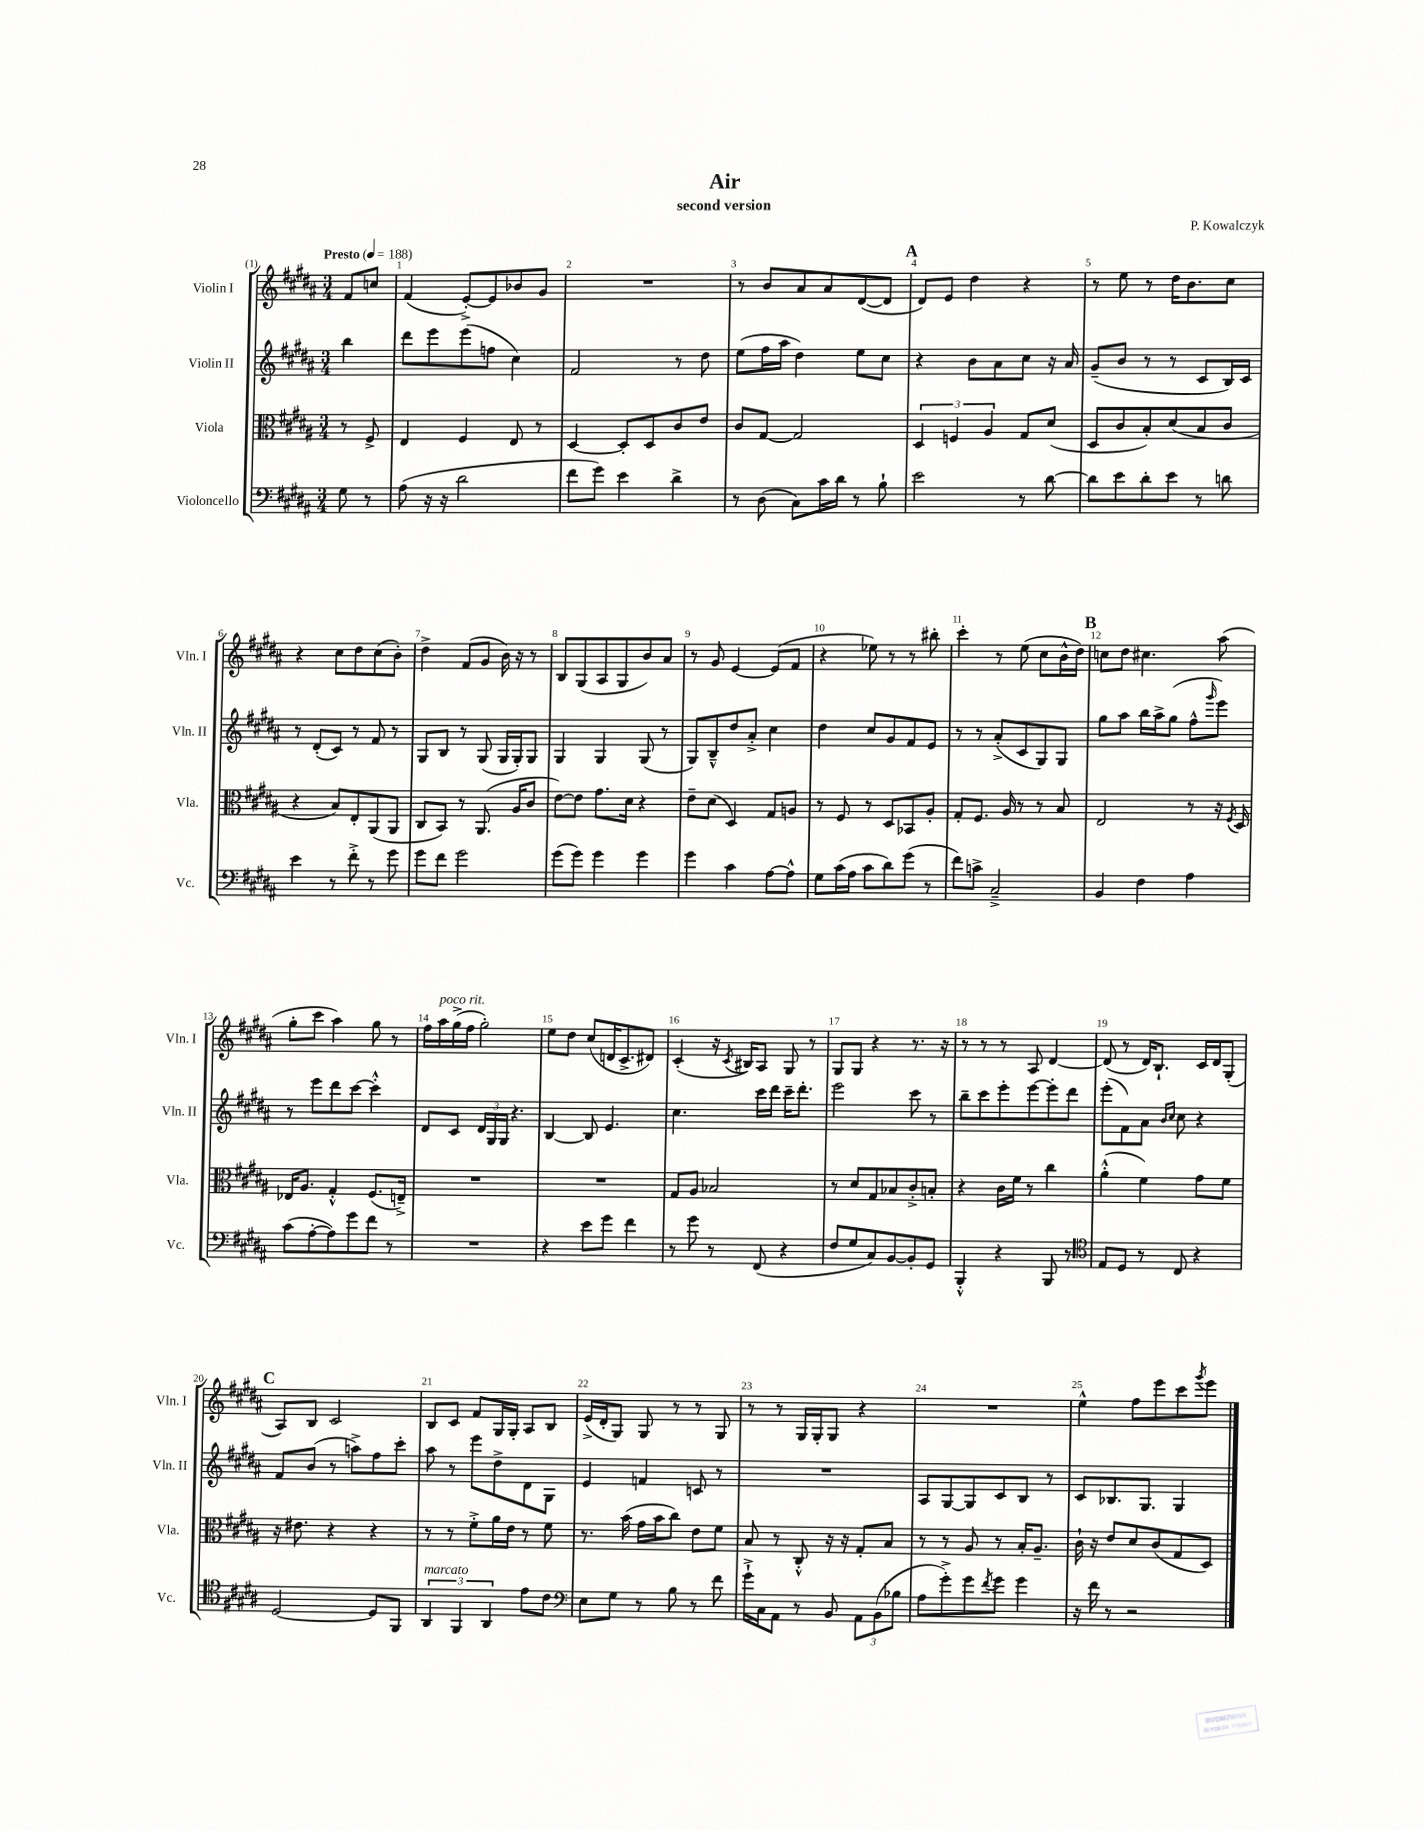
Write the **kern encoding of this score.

**kern	**kern	**kern	**kern
*staff4	*staff3	*staff2	*staff1
*clefF4	*clefC3	*clefG2	*clefG2
*k[f#c#g#d#a#]	*k[f#c#g#d#a#]	*k[f#c#g#d#a#]	*k[f#c#g#d#a#]
*M3/4	*M3/4	*M3/4	*M3/4
*MM188	*MM188	*MM188	*MM188
8G#	8r	4bb	8f#
8r	8F#^	.	8cc
=	=	=	=
(8A#	4E	8ddd#	(4f#
16r	.	8eee	.
16r	.	.	.
2d#	4F#	(8eee	[8e'^)
.	.	8ff	8e]
.	8E	4cc#)	8b-
.	8r	.	8g#
=	=	=	=
8f#	[4D#	2f#	2.r
8g#)	.	.	.
4e	8D#']	.	.
.	8D#	.	.
4d#^	8c#	8r	.
.	8e	8dd#	.
=	=	=	=
8r	8c#	(8ee	8r
(8D#	[8G#	16ff#	8b
.	.	16aa#	.
8C#)	2G#]	4dd#)	8a#
16c#	.	.	8a#
16d#	.	.	.
8r	.	8ee	([8d#
8B`	.	8cc#	8d#]
=	=	=	=
2e	6D#	4r	8d#)
.	.	.	8e
.	6F	.	.
.	.	8b	4dd#
.	6A#	.	.
.	.	8a#	.
8r	8G#	8cc#	4r
[8d#	(8d#	16r	.
.	.	16a#	.
=	=	=	=
8d#]	8D#	(8g#~	8r
8e	8c#	8b	8ee
8d#'	8B')	8r	8r
8e	(8d#	8r	16dd#
.	.	.	8.b
8r	8B	8c#	.
8d	8c#	16B)	8cc#
.	.	16c#	.
=	=	=	=
4e	4r	8r	4r
.	.	(8d#'	.
8r	8B)	8c#)	8cc#
8f#'^	8E'	8r	8dd#
8r	(8AA#	8f#	(8cc#
8g#	8AA#	8r	8b')
=	=	=	=
8g#	8C#	8G#	4dd#^
8f#	8BB)	8B	.
2g#	8r	8r	(8f#
.	(8.AA#	(8G#	8g#
.	.	16G#	16b)
.	16A#	16G#')	16r
.	8c#	8G#	8r
=	=	=	=
(8g#	[8e)	4G#	8B
8g#)	8e]	.	(8G#
4g#	8.g#	4G#	8A#
.	.	.	8G#
.	16d#	.	.
4g#	4r	(8G#	8b)
.	.	8r	8a#
=	=	=	=
4g#	8e~	8G#)	8r
.	(8d#	8B~^^	8g#
4c#	4D#)	8dd#	[4e
.	.	8a#'^	.
[8A#	8G#	4cc#	(8e]
8A#^^]	8A	.	8f#
=	=	=	=
8G#	8r	4dd#	4r
(16c#	8F#	.	.
16A#	.	.	.
8c#	8r	8cc#	8ee-)
8d#)	8D#	8g#	8r
(8g#	8BB-	8f#	8r
8r	8A#'	8e	8bb#'
=	=	=	=
8f#)	8G#'	8r	4ccc#'
8c^	8.F#	8r	.
2C#~^	.	(8a#'^	8r
.	16A#	.	.
.	8r	8c#	(8ee
.	8r	8G#)	8cc#
.	8B	8G#	16b^^
.	.	.	16dd#)
=	=	=	=
4BB	2E	8gg#	8cc
.	.	8aa#	8dd#
4F#	.	16bb	4.cc#
.	.	16aa#^	.
.	.	(8gg#	.
4A#	8r	8ff#^^	.
.	.	16qqggg#	.
.	16r	8eee)	(8aa#
.	8qF#	.	.
.	16D#	.	.
=	=	=	=
(8c#	16E-	8r	8gg#'
.	8.A#	.	.
[8A#'	.	8eee	8ccc#
8A#])	4G#'^^	8ddd#	4aa#)
8g#	.	[8ccc#	.
8f#	(8.F#	4ccc#'^^]	8gg#
8r	.	.	8r
.	16E~^)	.	.
=	=	=	=
2.r	2.r	8d#	16ff#
.	.	.	16aa#
.	.	8c#	(16gg#^
.	.	.	16ff#
.	.	24d#	2gg#')
.	.	24G#	.
.	.	24G#	.
.	.	4.r	.
=	=	=	=
4r	2.r	[4B	8ee
.	.	.	8dd#
8e	.	8B]	(8cc#
8g#	.	4.e	16d
.	.	.	8.c#^
4f#	.	.	.
.	.	.	8d#)
=	=	=	=
8r	8G#	4.cc#	(4c#'
8g#	8A#	.	.
8r	2B-	.	16r
.	.	.	8qc#
.	.	.	16B#)
(8FF#	.	16ccc#	8A#
.	.	16ddd#	.
4r	.	16ccc#~	8G#
.	.	8.ddd#'	.
.	.	.	8r
=	=	=	=
8F#	8r	2eee	8G#
8G#	8d#	.	8G#
8C#)	8G#	.	4r
[8BB	8B-	.	.
8BB']	8c#'^	8ccc#	8.r
8GG#	8B'	8r	.
.	.	.	16r
=	=	=	=
4BBB'^^	4r	8bb~	8r
.	.	8ccc#	8r
4r	16c#	8eee'	8r
.	16f#	.	.
.	8r	[8eee	8A#
8BBB	4cc#	8eee']	[4d#
8r	.	8ddd#	.
=	=	=	=
*clefC4	*	*	*
8E	(4a#'^^	(8eee'	(8d#]
8D#	.	8f#)	8r
8r	4f#)	8a#	16d#)
.	.	.	8.B`
.	.	16qqb	.
.	.	16qqcc#	.
8C#	.	8cc#	.
4r	8g#	4r	16c#
.	.	.	16d#
.	8f#	.	(8G#'
=	=	=	=
[2D#	16r	8f#	8A#)
.	8.e#	.	.
.	.	(8b	8B
.	4r	8r	2c#
.	.	8aa^)	.
8D#]	4r	8ff#	.
8FF#	.	8ccc#'	.
=	=	=	=
6AA#	8r	8aa#	8B
.	8r	8r	8c#
6FF#	.	.	.
.	8f#'^	8eee	8f#
6AA#	.	.	.
.	16a#	8dd#^	16G#
.	16e	.	16G#'
8e	8r	8d#	8A#
8c#	8f#	8G#	8B
=	=	=	=
*clefF4	*	*	*
8E	8.r	4e	(16e^
.	.	.	16d#'
8G#	.	.	8G#)
.	(16b	.	.
8r	16g#	4f	8G#
.	16b	.	.
8B	8cc#)	.	8r
8r	8e	8c	8r
8f#	8f#	8r	8G#
=	=	=	=
16g#`^	8B	2.r	8r
16C#	.	.	.
8AA#	8r	.	8r
8r	8C#'^^	.	16G#
.	.	.	16G#'
8BB	16r	.	8G#
.	16r	.	.
12AA#	8G#'	.	4r
(12BB	.	.	.
.	8B	.	.
12B-	.	.	.
=	=	=	=
8A#	8r	8A#	2.r
8g#'^)	8r	[8G#	.
8g#	8A#	8G#]	.
8qf#	.	.	.
8g#	8r	8c#	.
4g#	16B'	8B	.
.	8.A#~	.	.
.	.	8r	.
=	=	=	=
16r	16c#`	8c#	4ee^^
16f#	16r	.	.
8r	8e	8.B-	.
2r	8d#	.	8ff#
.	.	8.G#	.
.	(8c#	.	8eee
.	8G#	4G#	8ccc#
.	.	.	8qggg#
.	8D#)	.	8eee
==	==	==	==
*-	*-	*-	*-
